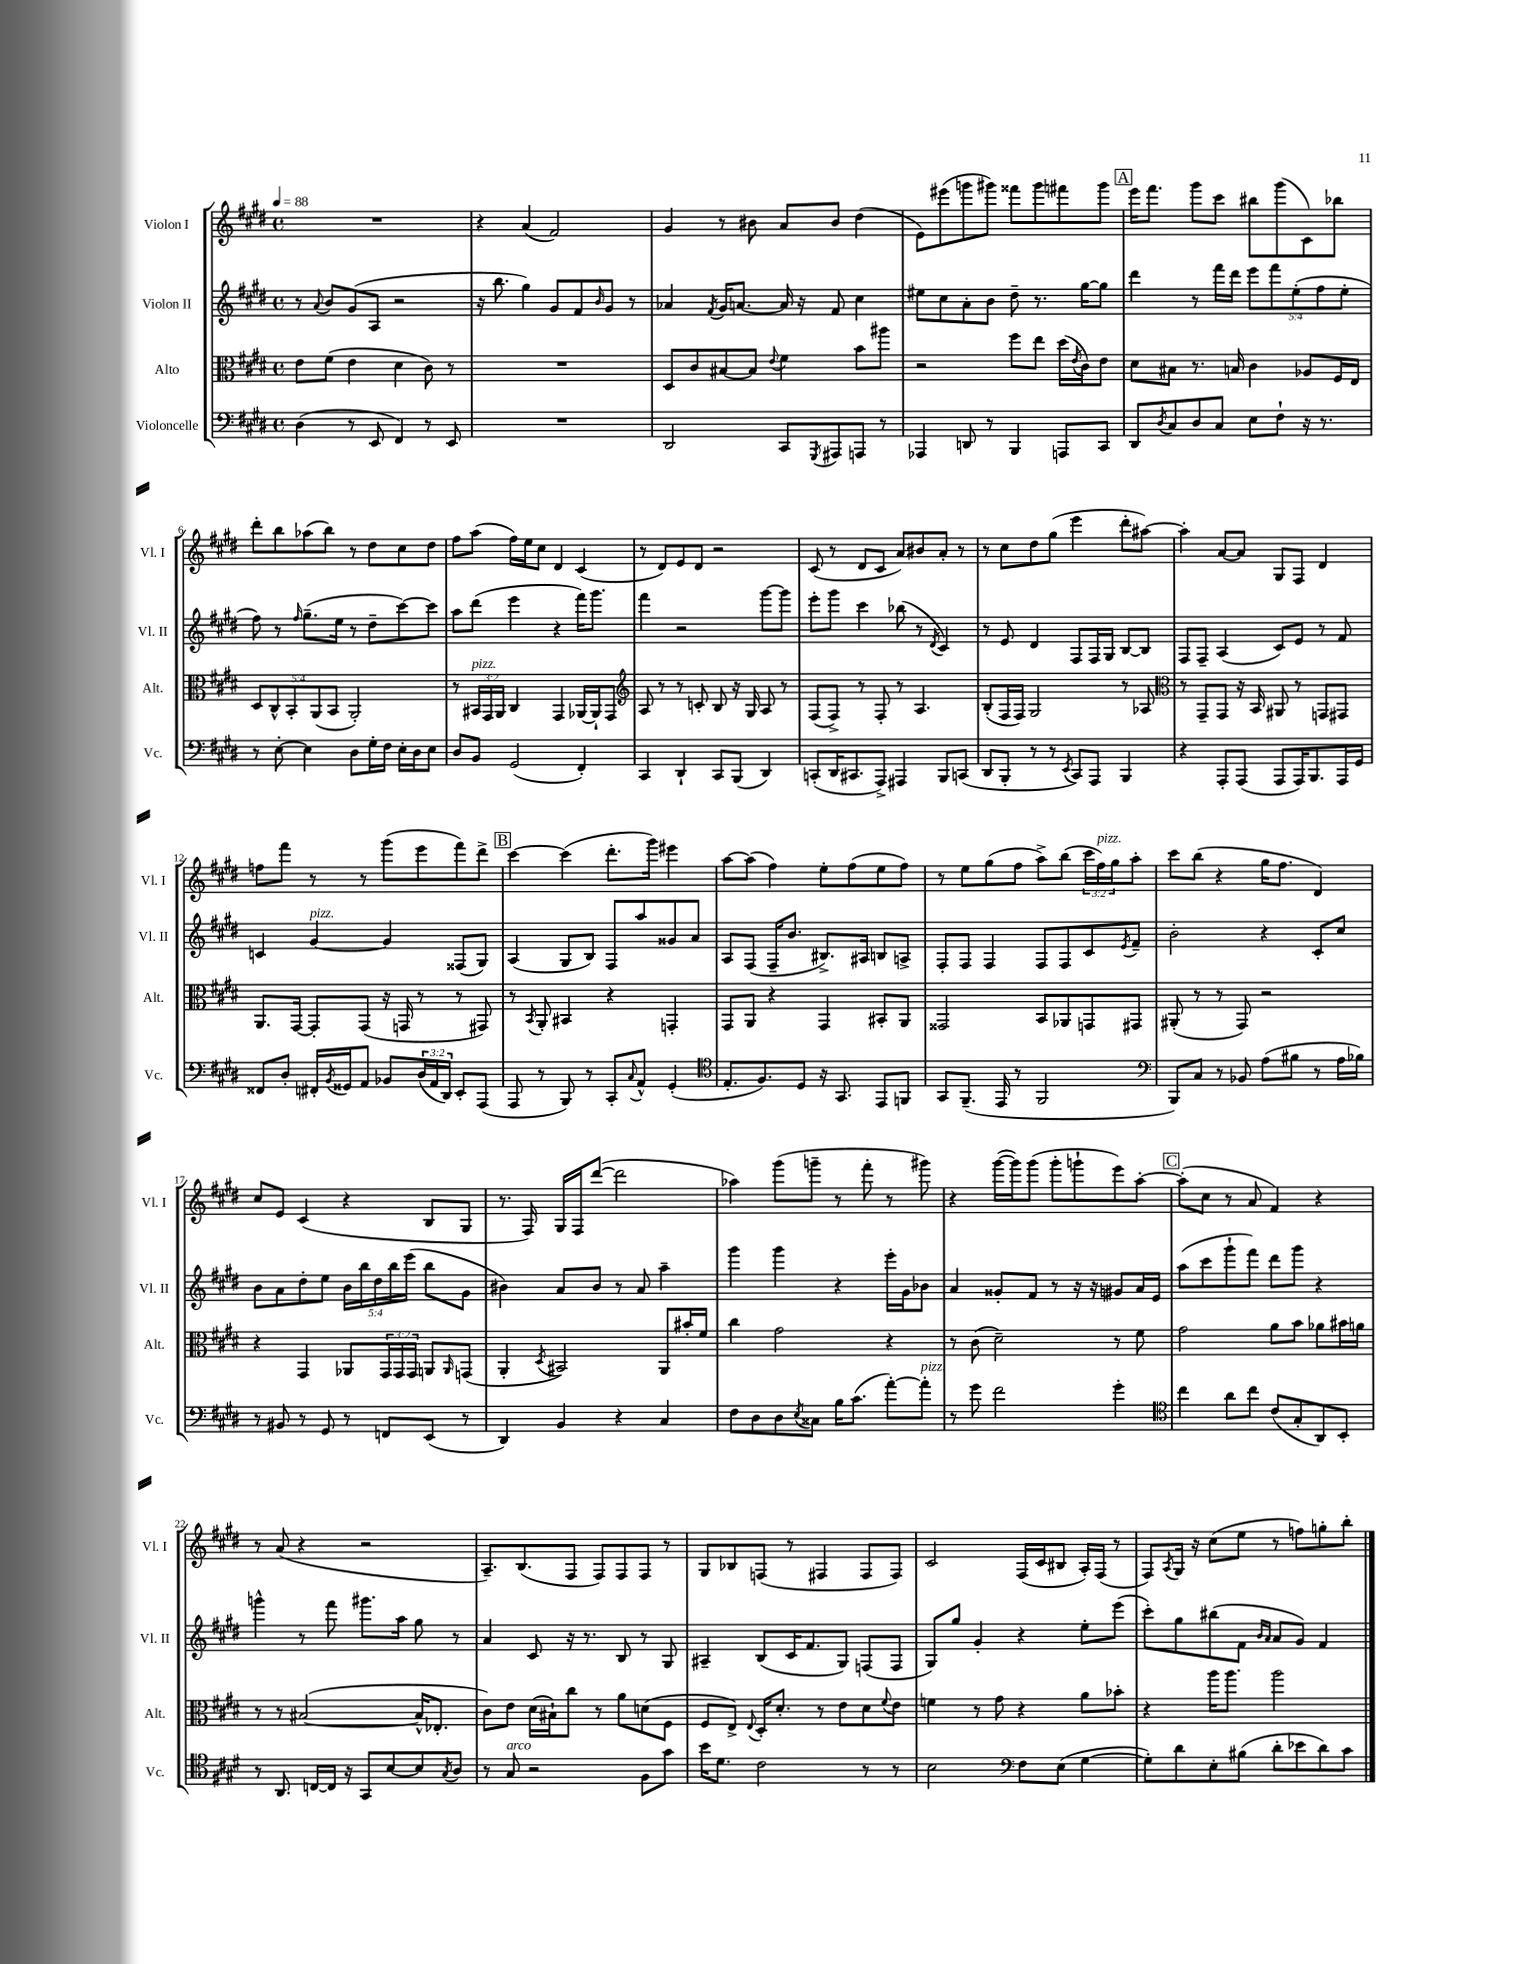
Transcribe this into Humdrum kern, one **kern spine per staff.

**kern	**kern	**kern	**kern
*staff4	*staff3	*staff2	*staff1
*clefF4	*clefC3	*clefG2	*clefG2
*k[f#c#g#d#]	*k[f#c#g#d#]	*k[f#c#g#d#]	*k[f#c#g#d#]
*M4/4	*M4/4	*M4/4	*M4/4
*met(c)	*met(c)	*met(c)	*met(c)
*MM88	*MM88	*MM88	*MM88
(4D#\	8e\L	8r	1r
.	.	8qqa/	.
.	(8f#\J	8b/L	.
8r	4e\	(8g#/	.
8EE/	.	8A/J	.
4FF#/)	4d#\	2r	.
8r	8c#\)	.	.
8EE/	8r	.	.
=	=	=	=
1r	1r	16r	4r
.	.	8.bb\	.
.	.	4gg#\)	(4a/
.	.	8g#/L	2f#/)
.	.	8f#/	.
.	.	16qqb/	.
.	.	8g#/J	.
.	.	8r	.
=	=	=	=
2DD#/	8D#/L	4a-/	4g#/
.	8c#/	.	.
.	.	8qf#/	.
.	[8B#/	16g#/LK	8r
.	.	[8.a/J	.
.	8B#/]J	.	8b#\
.	8qqe/	.	.
8CC#/L	4f#\	16a/]	8a/L
.	.	16r	.
8qGGG#/	.	.	.
8AAA#/	.	8f#/	8b#/J
8AAA/J	8b\L	4cc#\	(4dd#\
8r	8aa#\J	.	.
=	=	=	=
4AAA-/	2r	8ee#\L	8e\L)
.	.	8cc#\	(8eee#\
8DD/	.	8a'\	8ggg\
8r	.	8b\J	8ggg#\J)
4BBB/	8ff#\L	8dd#~\	8fff##\L
.	8ee\J	8.r	8ggg#\
8AAA/L	(16dd#\LL	.	8fff#\
.	8qe/	.	.
.	16c#\J)	[16gg#\LK	.
8CC#/J	8e\J	8gg#\]J	8ggg#\J
=	=	=	=
8DD#/L	8d#\L	4ddd#\	16eee\LK
.	.	.	8.fff#\J
8qD#/	.	.	.
8C#/	8B#\J	.	.
8D#/	8.r	8r	8ggg#\L
8C#/J	.	16fff#\LL	8ccc#\J
.	16B/	16ddd#\JJ	.
8E\L	4c#\	10eee\L	8bb#\L
.	.	10fff#\	.
8F#`\J	.	.	(8ggg#\
.	.	(10ee'\	.
16r	8A-/L	.	8c#\)
.	.	10ff#\	.
8.r	.	.	.
.	16F#/L	.	8bb-\J
.	.	10ee'\J	.
.	16E/JJ	.	.
=	=	=	=
8r	10D#/L	8ff#\)	8ddd#'\L
.	10C#^^/	.	.
[8E'\	.	8r	8bb\
.	10BB'/	.	.
.	.	16qqff#/	.
4E\]	.	(8.gg#~\L	(8aa-\
.	(10AA/	.	.
.	.	.	8bb\J)
.	10BB/J	.	.
.	.	16ee\Jk	.
8D#\L	2AA'/)	8r	8r
16G#'\L	.	8dd#~\L	8dd#\L
16F#\JJ	.	.	.
16E'\LL	.	[8ccc#\)	8cc#\
16D#\J	.	.	.
8E\J	.	8ccc#\]J	8dd#\J
=	=	=	=
8D#/L	8r	8aa\L	8ff#\L
8BB/J	24BB#/LL	(8ddd#\J	(8aa\J
.	24GG#/	.	.
.	24AA/JJ	.	.
(2GG#/	4C#/	4eee\	16ff#\LL)
.	.	.	16ee\J
.	.	.	8cc#\J
.	4GG#/	4r	4d#/
4FF#'/)	[16AA-/LL	16fff#\LK)	(4c#/
.	16AA-`/]J	8.ggg#\J	.
.	8GG#/J	.	.
=	=	=	=
*	*clefG2	*	*
4CC#/	8A/	4fff#\	8r
.	8r	.	8d#/L)
4DD#`/	8r	2r	8e/
.	8c'/	.	8d#/J
8CC#/L	8B/	.	2r
(8BBB/J	16r	.	.
.	16G#/	.	.
4DD#/)	8A/	[8ggg#\L	.
.	8r	8ggg#\]J	.
=	=	=	=
(8CC'/L	(8F#/L	8eee'\L	(8c#/
16DD#/K	8F#^/J)	8ggg#\J	8r
8.CC#/	.	.	.
.	8r	4ccc#\	8d#/L
8AAA^/J)	8F#'/	.	8c#/J
4AAA#/	8r	(8bb-\	8a/L)
.	4.A/	8r	8b#/
.	.	8qd#/	.
8BBB/L	.	4c#/)	8a'/J
(8CC/J	.	.	8r
=	=	=	=
8DD#/L	(8B'/L	8r	8r
8BBB'/J	16F#/L	8e/	8cc#\L
.	16F#/JJ)	.	.
8r	2G#/	4d#/	8dd#\
8r	.	.	(8gg#\J
8qEE/	.	.	.
8CC#/L)	.	8F#/L	4eee\
8AAA/J	.	16F#/L	.
.	.	16G#/JJ	.
4BBB/	8r	[8B/L	8ddd#'\L
.	8A-/	8B/]J	[8aa#\J)
=	=	=	=
*	*clefC3	*	*
4r	8r	8F#/L	4aa#'\]
.	8GG#~/L	8F#~/J	.
8AAA'/L	8GG#/J	(4A/	[8a/L
(8AAA/J	16r	.	8a/]J
.	16BB/	.	.
8AAA/L	8AA#/	8c#/L)	8G#/L
16AAA/K)	8r	8e/J	8F#/J
8.BBB/	.	.	.
.	8GG/L	8r	4d#/
16AAA/L	8GG#/J	8f#/	.
16GG#/JJ	.	.	.
=	=	=	=
8FF##/L	8.AA/L	4c/	8ff\L
8D#'/J	.	.	8fff#\J
.	[16GG#/Jk	.	.
16FF#'/LL	8GG#'/]L	[4g#/	8r
8qBB/	.	.	.
16GG##/J	.	.	.
8AA/J	(8GG#/J	.	8r
8BB-/L	16r	4g#/]	(8ggg#\L
.	16GG/	.	.
(24D#/L	8r	.	8eee\
24AA/	.	.	.
24DD#/JJ)	.	.	.
8EE'/L	8r	(8F##/L	8fff#\)
(8AAA/J	8GG#/)	8G#/J)	8ddd#^\J
=	=	=	=
8AAA/	8r	(4A/	[4ccc#\
.	8qBB/	.	.
8r	8AA'/	.	.
8BBB/)	4BB#/	8G#/L	(4ccc#\]
8r	.	8B/J)	.
8CC#'/L	4r	8F#/L	8.ddd#'\L
8qqC#/	.	.	.
8AA^^/J	.	8aa/	.
.	.	.	16ggg#\Jk)
(4GG#'/	4GG'/	8g##/	4eee#\
.	.	8a/J	.
=	=	=	=
*clefC4	*	*	*
8.E'/L	8GG#/L	8A/L	[8aa\L
.	8AA/J	(8F#/J	(8aa\]J
8.F#/)	.	.	.
.	4r	16F#~/LK	4ff#\)
.	.	8.b/J	.
8D#/J	.	.	.
16r	4GG#/	8.B#^/L)	8ee'\L
8.GG#/	.	.	.
.	.	.	(8ff#\
.	.	16A#/Jk	.
8EE/L	8BB#'/L	8B/L	8ee\
8FF/J	8AA/J	8A^/J	8ff#\J)
=	=	=	=
8GG#/L	2GG##/	8F#'/L	8r
(8.FF#~/J	.	8F#/J	8ee\L
.	.	4F#/	(8gg#\
16EE/	.	.	.
8r	.	.	8ff#\J
2FF#/	8BB/L	8F#/L	8aa^\L)
.	8AA-/	8F#/	(8bb\J
.	8GG/	8c#/	24ccc#\LL
.	.	.	24ff#\)
.	.	.	24gg#\J
.	.	8qe/	.
.	8GG#/J	8f#~/J	8aa'\J
=	=	=	=
*clefF4	*	*	*
8BBB/L)	(8AA#'/	2b'\	8ccc#\L
8C#/J	8r	.	(8bb\J
8r	8r	.	4r
8BB-/	8GG#/)	.	.
(8A\L	2r	4r	16gg#\LK
.	.	.	8.ff#\J
8B#\J	.	.	.
8r	.	8c#'/L	4d#/)
16A\LL	.	8cc#/J	.
16B-\JJ)	.	.	.
=	=	=	=
8r	4r	8b\L	8cc#/L
8BB#/	.	8a\	8e/J
8r	4GG#/	8dd#'\	(4c#/
8GG#/	.	8ee\J	.
8r	8AA-/L	20b\LL	4r
.	.	20bb\	.
.	.	20dd#\	.
8FF/L	24GG#/L	.	.
.	.	20bb\	.
.	24GG#/	.	.
.	.	(20eee\JJ	.
.	24GG#/JJ	.	.
(8EE/J	8AA/L	8bb\L	8B/L
.	16qqAA/	.	.
8r	(8GG/J	8g#\J	8G#/J
=	=	=	=
4DD#/)	4AA'/	4b#\)	8.r
.	.	.	16F#/)
.	8qD#/	.	.
4BB/	2BB#/)	8a/L	16G#/LL
.	.	.	16F#/J
.	.	8b#/J	([8ddd#/J
4r	.	8r	2ddd#\]
.	.	8a/	.
4C#/	8AA/L	4aa~\	.
.	16b#'/L	.	.
.	16f#/JJ	.	.
=	=	=	=
8F#\L	4cc#\	4ggg#\	4aa-\)
8D#\	.	.	.
8D#\	2g#\	4ggg#\	(8ggg#\L
8qE/	.	.	.
8C##\J	.	.	8ggg~\J
16B\LK	.	4r	8r
(8.c#\J	.	.	.
.	.	.	8fff#'\
[8a'\L)	4r	16eee'\LL	8r
.	.	16g#\J	.
8a'\]J	.	8b-\J	8ggg#\)
=	=	=	=
8r	8r	4a/	4r
8g#\	(8c#\	.	.
2f#\	2d#~\)	8g##'/L	([16ggg#\LL
.	.	.	16ggg#\]J)
.	.	8f#/J	(8ggg#\J
.	.	8r	8ggg#'\L
.	.	16r	8ggg`\
.	.	16r	.
4g#'\	8r	8g#/L	8eee\)
.	8f#\	16a/L	[8aa'\J
.	.	16e/JJ	.
=	=	=	=
*clefC4	*	*	*
4cc#\	2g#\	(8aa\L	(8aa'\]L
.	.	8ccc#\	8cc#\J
8a\L	.	8ggg#`\	8r
8cc#\J	.	8fff#\J)	8a/
(8c#/L	8a\L	8ddd#\L	4f#/)
8G#'/	8b\J	8ggg#\J	.
8AA/)	8a-\L	4r	4r
8BB'/J	16b#\L	.	.
.	16a\JJ	.	.
=	=	=	=
8r	8r	4ggg^^\	8r
8.AA/	8r	.	(8a/
.	([2B#/	8r	4r
[16C/LL	.	.	.
16C/]JJ	.	8fff#\	.
16r	.	.	.
8GG#/L	.	8.ggg#\L	2r
[8B/	.	.	.
.	.	16aa\Jk	.
8B/]	16B#^^/]LK	8gg#\	.
.	8.E-'/J	.	.
8qG#/	.	.	.
8A/J	.	8r	.
=	=	=	=
8r	8c#\L)	4a/	8.A~/L)
8G#/	8e\J	.	.
.	.	.	(8.B/
2r	(16d#\LL	8c#/	.
.	16B#`\J)	.	.
.	8cc#\J	16r	8F#/J
.	.	8.r	.
.	8r	.	8F#/L)
.	8a\L	8B/	8F#/
8F#\L	(8d\	8r	8F#/J
8g#\J	8F#\J	8G#/	8r
=	=	=	=
16b\LK	8F#/L	4A#~/	8G#/L
8.d#\J	.	.	.
.	8E^/J)	.	8B-/
.	8qqE/	.	.
2c#\	16D#'/LK	(8B/L	(8F/J
.	8.d#'/J	.	.
.	.	16c#/K	8r
.	.	8.f#/	.
.	8r	.	4F#/
.	8e\L	8G#/J)	.
8r	8d#\	(8F/L	8F#/L
.	8qqf#/	.	.
8r	8e\J	8F/J	8F#/J)
=	=	=	=
2B\	4f\	8G#/L)	2c#/
.	.	8gg#/J	.
.	8r	4g#'/	.
.	8g#\	.	.
*clefF4	*	*	*
8F#\L	4r	4r	(16F#/LL
.	.	.	16c#/J
(8E\J	.	.	8B#/J
[4G#\	8a\L	8ee'\L	16A'/LL)
.	.	.	(16F#/JJ
.	8b-'\J	(8eee\J	8r
=	=	=	=
8G#'\]L)	4r	8ccc#'\L)	8F#/L)
.	.	.	8qA/
8d#\	.	8gg#\	16G#/Jk
.	.	.	16r
8E'\	16aa\LK	(8bb#\	(8cc#\L
.	8.aa\J	.	.
(8B#\J	.	8f#\J	8ee\J
.	.	16qqb/LL	.
.	.	16qqa/JJ	.
8d#'\L	2aa\	8a/L	8r
8e-\	.	8g#/J)	8ff\L)
8d#\)	.	4f#/	8gg'\
8c#\J	.	.	8bb'\J
==	==	==	==
*-	*-	*-	*-
